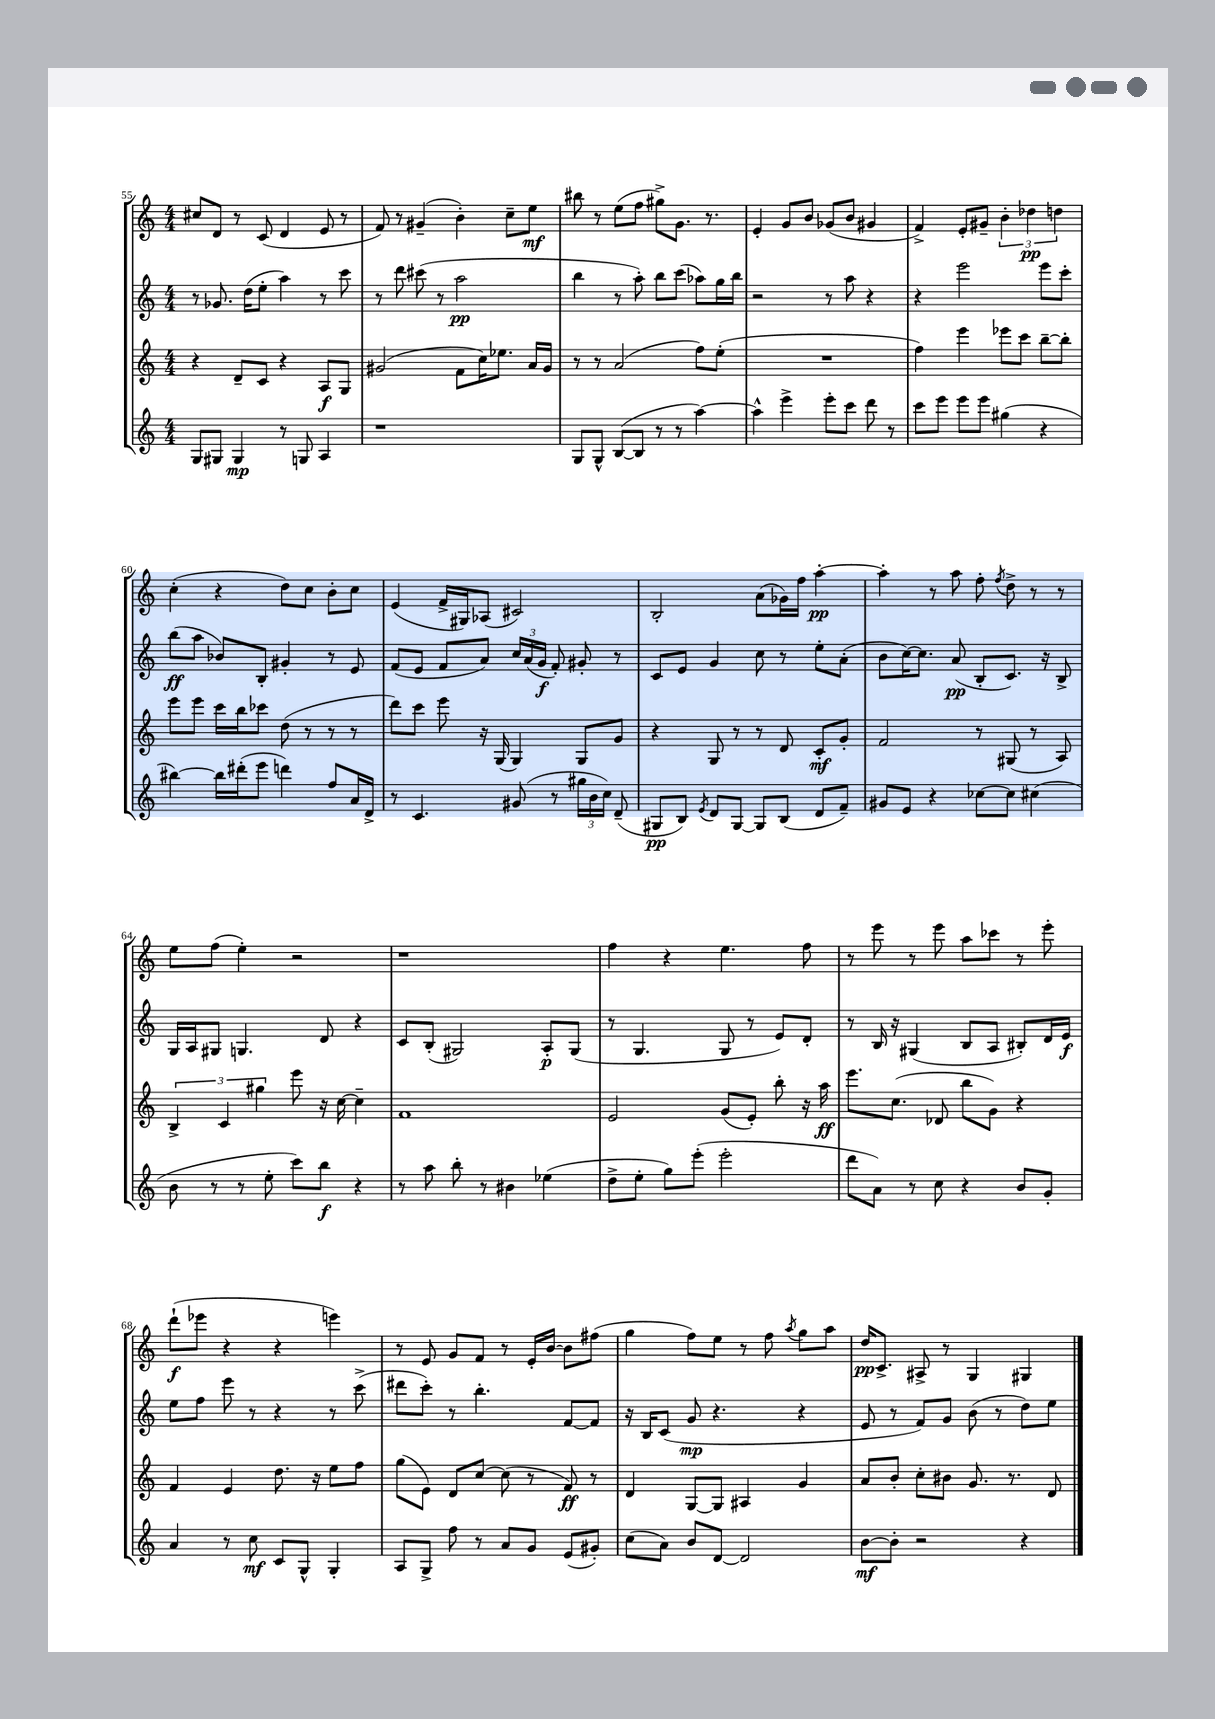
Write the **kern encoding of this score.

**kern	**dynam	**kern	**dynam	**kern	**dynam	**kern	**dynam
*part4	*part4	*part3	*part3	*part2	*part2	*part1	*part1
*staff4	*staff4	*staff3	*staff3	*staff2	*staff2	*staff1	*staff1
*clefG2	*	*clefG2	*	*clefG2	*	*clefG2	*
*k[]	*	*k[]	*	*k[]	*	*k[]	*
*M4/4	*	*M4/4	*	*M4/4	*	*M4/4	*
=55	=55	=55	=55	=55	=55	=55	=55
8G/L	.	4r	.	8r	.	8cc#X/L	.
8G#X/J	.	.	.	8.g-X/	.	8d/J	.
4G#/	mp	8d~/L	.	.	.	8r	.
.	.	.	.	(16dd\KL	.	.	.
.	.	8c/J	.	8ee'\J	.	(8c/	.
8r	.	4r	.	4aa\)	.	4d/	.
8Gn/	.	.	.	.	.	.	.
4A/	.	8A/L	f	8r	.	8e/	.
.	.	8G/J	.	8ccc\	.	8r	.
=56	=56	=56	=56	=56	=56	=56	=56
1r	.	(2g#X/	.	8r	.	8f/)	.
.	.	.	.	8ddd\	.	8r	.
.	.	.	.	(8ccc#X\	.	(4g#X~/	.
.	.	.	.	8r	.	.	.
.	.	8f\L	.	2aa\	pp	4b'\)	.
.	.	16cc\K)	.	.	.	.	.
.	.	8.ee-X\J	.	.	.	.	.
.	.	.	.	.	.	8cc~\L	.
.	.	16a/LL	.	.	.	8ee\J	mf
.	.	16g#/JJ	.	.	.	.	.
=57	=57	=57	=57	=57	=57	=57	=57
8G/L	.	8r	.	4bb\	.	8bb#X\	.
8G^^/J	.	8r	.	.	.	8r	.
([8B/L	.	(2a/	.	8r	.	(8ee\L	.
8B/J]	.	.	.	8aa'\)	.	8ff\J	.
8r	.	.	.	8bb\L	.	8gg#X^\L)	.
8r	.	.	.	(8ccc\J	.	8.g\J	.
[4aa\)	.	8ff\L)	.	8aa-X\L)	.	.	.
.	.	.	.	.	.	8.r	.
.	.	(8ee'\J	.	16gg\L	.	.	.
.	.	.	.	16bb\JJ	.	.	.
=58	=58	=58	=58	=58	=58	=58	=58
4aa^^\]	.	1r	.	2r	.	4e'/	.
4eee^\	.	.	.	.	.	8g/L	.
.	.	.	.	.	.	8b/J	.
8eee'\L	.	.	.	8r	.	(8g-X/L	.
8ccc\J	.	.	.	8aa\	.	8b/J	.
8ddd\	.	.	.	4r	.	4g#X/	.
8r	.	.	.	.	.	.	.
=59	=59	=59	=59	=59	=59	=59	=59
8ccc\L	.	4ff\)	.	4r	.	4f^/)	.
8eee\J	.	.	.	.	.	.	.
8eee\L	.	4eee\	.	2eee\	.	8e'/L	.
8eee\J	.	.	.	.	.	8g#X~/J	.
(4gg#X\	.	8eee-X\L	.	.	.	6b'\	.
.	.	8ccc\J	.	.	.	.	.
.	.	.	.	.	.	6dd-X\	pp
4r	.	[8bb~\L	.	8eee\L	.	.	.
.	.	.	.	.	.	6ddn\	.
.	.	8bb'\J]	.	8ccc'\J	.	.	.
!!LO:LB:g=z
=60	=60	=60	=60	=60	=60	=60	=60
[4bb#X\)	.	8eee\L	.	(8bb\L	ff	(4cc'\	.
.	.	8eee\J	.	8aa\J	.	.	.
16bb#\LL]	.	16ccc\LL	.	8b-X/L)	.	4r	.
(16ddd#X'\J	.	16bb\J	.	.	.	.	.
8eee\J	.	8ccc-X\J	.	8B'/J	.	.	.
4dddn\)	.	(8dd\	.	4g#X'/	.	8dd\L)	.
.	.	8r	.	.	.	8cc\J	.
8ff/L	.	8r	.	8r	.	8b'\L	.
16a/L	.	8r	.	8e/	.	8cc\J	.
16d^/JJ	.	.	.	.	.	.	.
=61	=61	=61	=61	=61	=61	=61	=61
8r	.	8ddd\L)	.	(8f/L	.	(4e/	.
4.c/	.	8ccc\J	.	8e/J	.	.	.
.	.	8eee\	.	8f/L	.	16f^/LL	.
.	.	.	.	.	.	16G#X/J)	.
.	.	16r	.	8a/J)	.	(8A-X/J	.
.	.	(16G/	.	.	.	.	.
(8g#X/	.	4G/)	.	24cc/LL	.	2c#X/)	.
.	.	.	.	(24a/	.	.	.
.	.	.	.	24g/JJ	f	.	.
8r	.	.	.	8f'/)	.	.	.
24gg#X\LL	.	8G/L	.	8g#X'/	.	.	.
24b\	.	.	.	.	.	.	.
24cc\JJ)	.	.	.	.	.	.	.
(8d~/	.	8g/J	.	8r	.	.	.
=62	=62	=62	=62	=62	=62	=62	=62
8G#X/L	pp	4r	.	8c/L	.	2B'/	.
8B/J)	.	.	.	8e/J	.	.	.
8qe/	.	.	.	.	.	.	.
8d/L	.	8G/	.	4g/	.	.	.
[8G#/J	.	8r	.	.	.	.	.
8G#/L]	.	8r	.	8cc\	.	(8a\L	.
(8B/J	.	8d/	.	8r	.	16g-X\L)	.
.	.	.	.	.	.	16ff\JJ	.
8d/L	.	8c'/L	mf	8ee'\L	.	[4aa'\	pp
8f~/J)	.	8g'/J	.	(8a'\J	.	.	.
=63	=63	=63	=63	=63	=63	=63	=63
8g#X/L	.	2f/	.	8b\L	.	4aa'\]	.
8e/J	.	.	.	[16cc\K)	.	.	.
.	.	.	.	8.cc\J]	.	.	.
4r	.	.	.	.	.	8r	.
.	.	.	.	(8a/	pp	8aa\	.
[8cc-X\L	.	8r	.	8B'/L	.	8ff'\	.
.	.	.	.	.	.	8qff/	.
8cc-\J]	.	(8G#X/	.	8.c/J)	.	8dd^\	.
(4cc#X\	.	8r	.	.	.	8r	.
.	.	.	.	16r	.	.	.
.	.	8A/)	.	8B^/	.	8r	.
!!LO:LB:g=z
=64	=64	=64	=64	=64	=64	=64	=64
8b\	.	6B^/	.	16G/LL	.	8ee\L	.
.	.	.	.	16A/J	.	.	.
8r	.	.	.	8G#X/J	.	(8ff\J	.
.	.	6c/	.	.	.	.	.
8r	.	.	.	4.Gn/	.	4ee'\)	.
.	.	6gg#X\	.	.	.	.	.
8ee'\	.	.	.	.	.	.	.
8ccc\L)	.	8eee\	.	.	.	2r	.
8bb\J	f	16r	.	8d/	.	.	.
.	.	[16cc\	.	.	.	.	.
4r	.	4cc~\]	.	4r	.	.	.
=65	=65	=65	=65	=65	=65	=65	=65
8r	.	1f	.	8c/L	.	1r	.
8aa\	.	.	.	(8B'/J	.	.	.
8bb'\	.	.	.	2G#X/)	.	.	.
8r	.	.	.	.	.	.	.
4b#X\	.	.	.	.	.	.	.
(4ee-X\	.	.	.	8A'/L	p	.	.
.	.	.	.	(8G#/J	.	.	.
=66	=66	=66	=66	=66	=66	=66	=66
8dd^\L	.	2e/	.	8r	.	4ff\	.
8ee'\J	.	.	.	4.G/	.	.	.
8gg\L)	.	.	.	.	.	4r	.
(8eee'\J	.	.	.	.	.	.	.
2eee'\	.	(8g/L	.	8G/	.	4.ee\	.
.	.	8e'/J)	.	8r	.	.	.
.	.	8bb'\	.	8e/L)	.	.	.
.	.	16r	.	8d'/J	.	8ff\	.
.	.	16aa\	ff	.	.	.	.
=67	=67	=67	=67	=67	=67	=67	=67
8ddd\L	.	8.eee\L	.	8r	.	8r	.
8a\J)	.	.	.	16B/	.	8eee\	.
.	.	(8.cc\J	.	16r	.	.	.
8r	.	.	.	(4G#X/	.	8r	.
8cc\	.	8d-X/	.	.	.	8eee\	.
4r	.	8bb\L	.	8B/L	.	8aa\L	.
.	.	8g\J)	.	8A/J	.	8ccc-X\J	.
8b/L	.	4r	.	8B#X'/L)	.	8r	.
8g'/J	.	.	.	16d/L	.	8eee'\	.
.	.	.	.	16e/JJ	f	.	.
!!LO:LB:g=z
=68	=68	=68	=68	=68	=68	=68	=68
4a/	.	4f/	.	8ee\L	.	(8ddd`\L	f
.	.	.	.	8ff\J	.	8eee-X\J	.
8r	.	4e/	.	8eee\	.	4r	.
8cc\	mf	.	.	8r	.	.	.
8c/L	.	8.dd\	.	4r	.	4r	.
8G^^/J	.	.	.	.	.	.	.
.	.	16r	.	.	.	.	.
4G'/	.	8ee\L	.	8r	.	4eeen\)	.
.	.	8ff\J	.	(8ccc^\	.	.	.
=69	=69	=69	=69	=69	=69	=69	=69
8A/L	.	(8gg\L	.	8ddd#X\L	.	8r	.
8G^/J	.	8e\J)	.	8ccc'\J)	.	8e/	.
8ff\	.	8d/L	.	8r	.	8g/L	.
8r	.	[8cc/J	.	4.bb'\	.	8f/J	.
8a/L	.	(8cc\]	.	.	.	8r	.
8g/J	.	8r	.	.	.	16e'/LL	.
.	.	.	.	.	.	[16b/JJ	.
(8e/L	.	8f/)	ff	[8f/L	.	8b\L]	.
8g#X'/J)	.	8r	.	8f/J]	.	(8ff#X\J	.
=70	=70	=70	=70	=70	=70	=70	=70
(8cc\L	.	4d/	.	16r	.	4gg\	.
.	.	.	.	16B/KL	.	.	.
8a\J)	.	.	.	(8c/J	.	.	.
8b/L	.	[8G/L	.	8g/	mp	8ff\L)	.
[8d/J	.	8G/J]	.	4.r	.	8ee\J	.
2d/]	.	4A#X/	.	.	.	8r	.
.	.	.	.	.	.	8ff\	.
.	.	.	.	.	.	8qaa/	.
.	.	4g/	.	4r	.	8gg\L	.
.	.	.	.	.	.	8aa\J	.
=71	=71	=71	=71	=71	=71	=71	=71
[8b\L	mf	8a/L	.	8e/	.	16dd/KL	pp
.	.	.	.	.	.	8.c^/J	.
8b'\J]	.	8b'/J	.	8r	.	.	.
2r	.	8cc'\L	.	8f/L)	.	8A#X^/	.
.	.	8b#X\J	.	8g/J	.	8r	.
.	.	8.g/	.	(8b\	.	4G/	.
.	.	.	.	8r	.	.	.
.	.	8.r	.	.	.	.	.
4r	.	.	.	8dd\L)	.	4G#X/	.
.	.	8d/	.	8ee\J	.	.	.
==	==	==	==	==	==	==	==
*-	*-	*-	*-	*-	*-	*-	*-
